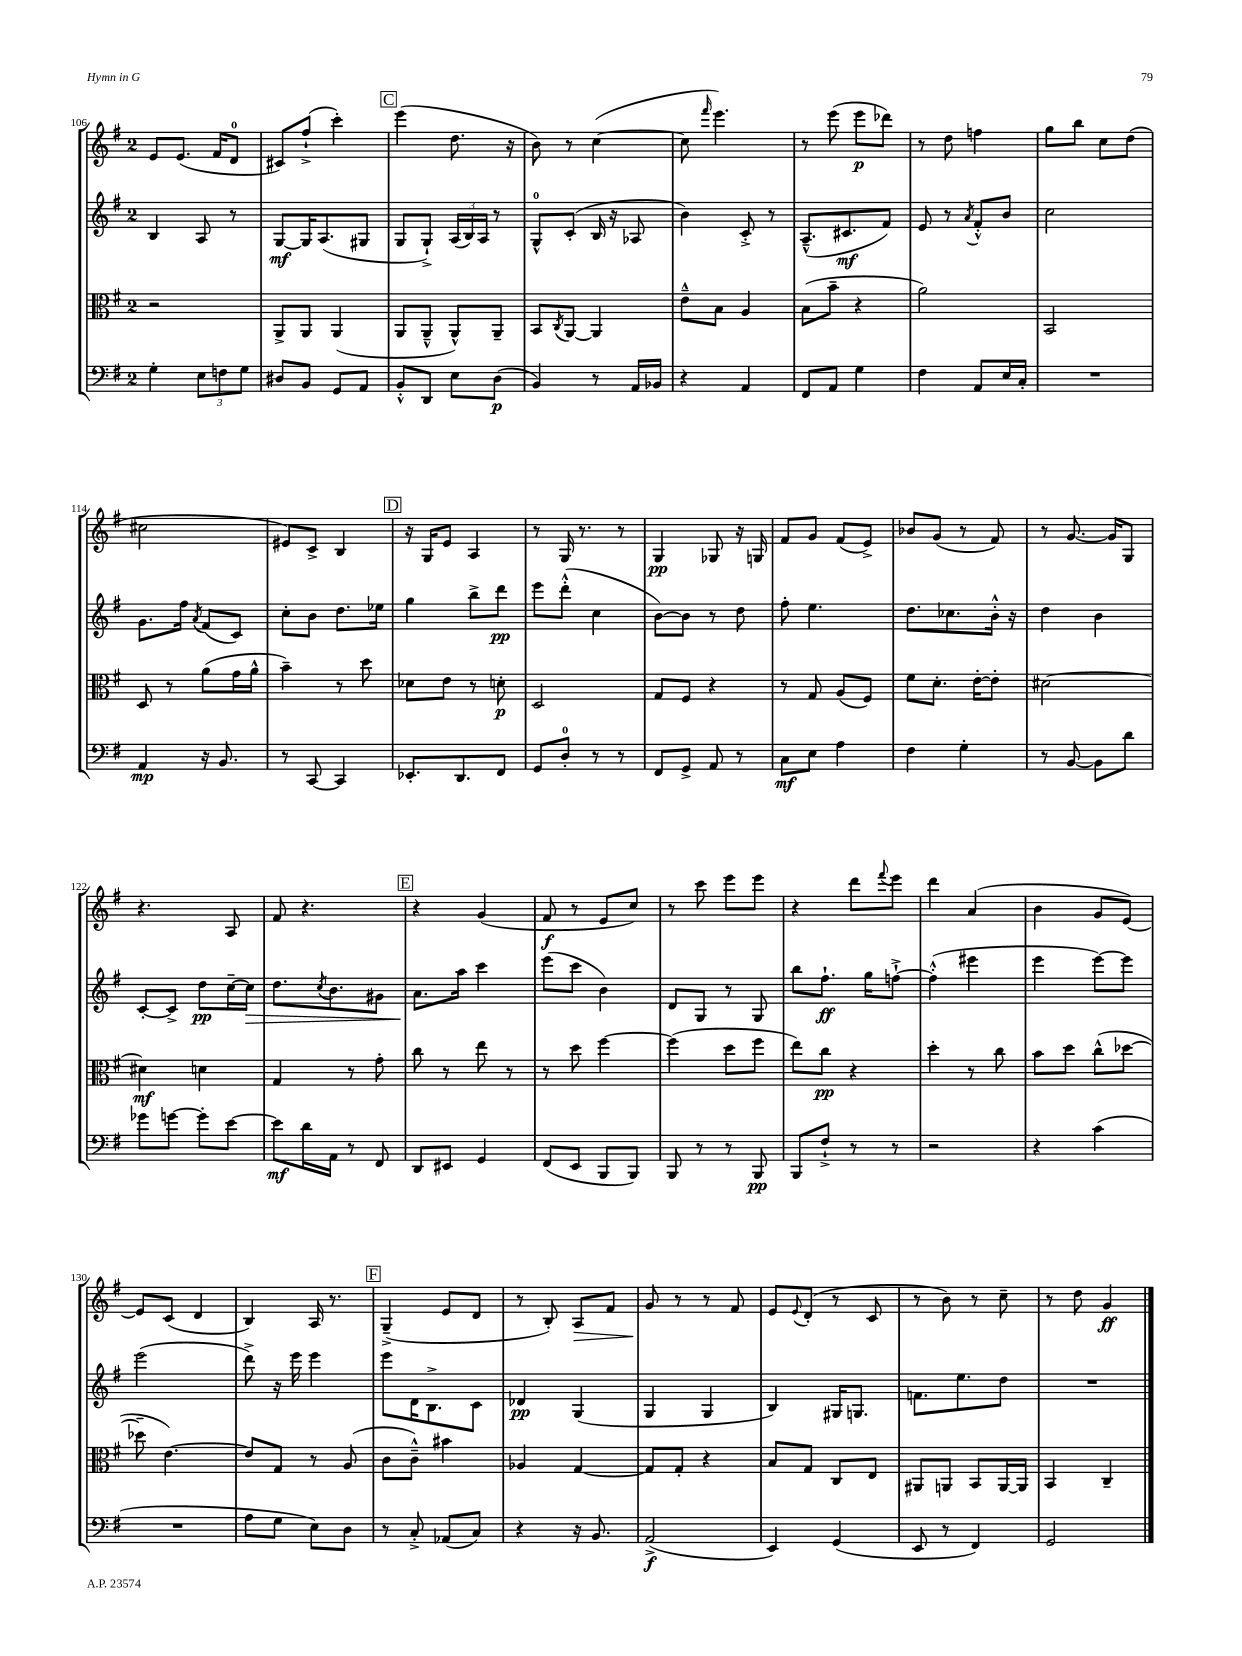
<<
\new StaffGroup <<
\new Staff = "s0" {
    \clef treble \key g \major \once \override Staff.TimeSignature.style = #'single-digit \time 2/4
    e'8 e'8.( fis'16 d'8-0 |
    cis'8) fis''8-!->( c'''4-.) |
    \mark \markup { \box "C" } e'''4( d''8. r16 |
    b'8) r8 c''4~( |
    c''8 \grace { fis'''16 } e'''4.) |
    r8 e'''8( e'''8\p des'''8) |
    r8 d''8 f''4 |
    g''8 b''8 c''8 d''8( |
    cis''2 |
    eis'8) c'8-> b4 |
    \mark \markup { \box "D" } r16 g16 e'8 a4 |
    r8 g16 r8. r8 |
    g4\pp ges8 r16 g16 |
    fis'8 g'8 fis'8( e'8->) |
    bes'8 g'8( r8 fis'8) |
    r8 g'8.~ g'16 g8 |
    r4. a8 |
    fis'8 r4. |
    \mark \markup { \box "E" } r4 g'4( |
    fis'8\f r8 e'8 c''8) |
    r8 c'''8 e'''8 e'''8 |
    r4 d'''8 \appoggiatura { fis'''8 } e'''8 |
    d'''4 a'4( |
    b'4 g'8 e'8~) |
    e'8 c'8( d'4 |
    b4) a16 r8. |
    \mark \markup { \box "F" } g4--->( e'8 d'8 |
    r8 b8-.) a8\> fis'8 |
    g'8\! r8 r8 fis'8 |
    e'8 \appoggiatura { e'8 } d'8-.( r8 c'8 |
    r8 b'8) r8 c''8-- |
    r8 d''8 g'4\ff \bar "|." |
}
\new Staff = "s1" {
    \clef treble \key g \major \once \override Staff.TimeSignature.style = #'single-digit \time 2/4
    b4 a8 r8 |
    g8~\mf g16 a8.( gis8 |
    \mark \markup { \box "C" } g8 g8-!->) \tuplet 3/2 { a16( b16) a16 } r8 |
    g8-0-^ c'8-.( b16 r16 aes8 |
    b'4) c'8-.-> r8 |
    a8.---^( cis'8.\mf fis'8) |
    e'8 r8 \acciaccatura { a'8 } fis'8-.-^ b'8 |
    c''2 |
    g'8. fis''16 \acciaccatura { a'8 } fis'8( c'8) |
    c''8-. b'8 d''8. ees''16 |
    \mark \markup { \box "D" } g''4 b''8-> d'''8\pp |
    e'''8 d'''8-.-^( c''4 |
    b'8~) b'8 r8 d''8 |
    fis''8-. e''4. |
    d''8. ces''8. b'16-.-^ r16 |
    d''4 b'4 |
    c'8~-. c'8-> d''8\pp c''16~-- c''16\> |
    d''8. \acciaccatura { c''8 } b'8. gis'8 |
    \mark \markup { \box "E" } a'8.\! a''16 c'''4 |
    e'''8( c'''8 b'4) |
    d'8 g8 r8 g8 |
    b''8 fis''8.-!\ff g''16 f''8~-!-> |
    f''4-.-^( eis'''4 |
    e'''4 e'''8~) e'''8 |
    e'''2( |
    d'''8->) r16 e'''16 e'''4 |
    \mark \markup { \box "F" } e'''8 d'16 b8.-> c'8 |
    des'4\pp g4( |
    g4 g4 |
    b4) gis16 g8. |
    f'8. e''8. d''8 |
    R2 \bar "|." |
}
\new Staff = "s2" {
    \clef alto \key g \major \once \override Staff.TimeSignature.style = #'single-digit \time 2/4
    r2 |
    a,8-> a,8 a,4( |
    \mark \markup { \box "C" } a,8 a,8---^ a,8-^) a,8-- |
    b,8 \acciaccatura { c8 } a,8~ a,4 |
    e'8---^ b8 a4 |
    b8( b'8-- r4 |
    a'2) |
    b,2 |
    d8 r8 a'8( g'16 a'16-^ |
    b'4--) r8 d''8 |
    \mark \markup { \box "D" } des'8 e'8 r8 d'8-.\p |
    d2 |
    g8 fis8 r4 |
    r8 g8 a8( fis8) |
    fis'8 d'8.-. e'16~-. e'8-. |
    dis'2~ |
    dis'4\mf d'4 |
    g4 r8 g'8-. |
    \mark \markup { \box "E" } c''8 r8 e''8 r8 |
    r8 d''8 fis''4~ |
    fis''4( d''8 fis''8 |
    e''8) c''8\pp r4 |
    d''4-. r8 c''8 |
    b'8 d''8 c''8-^( des''8~ |
    des''8-- e'4.~) |
    e'8 g8 r8 a8( |
    \mark \markup { \box "F" } c'8 c'8---^) bis'4 |
    aes4 g4~ |
    g8 g8-. r4 |
    b8 g8 c8 e8 |
    ais,8 a,8 b,8 a,16~ a,16 |
    b,4 c4-- \bar "|." |
}
\new Staff = "s3" {
    \clef bass \key g \major \once \override Staff.TimeSignature.style = #'single-digit \time 2/4
    g4-. \tuplet 3/2 { e8 f8 g8 } |
    dis8 b,8 g,8 a,8 |
    \mark \markup { \box "C" } b,8-.-^ d,8 e8 d8\p( |
    b,4) r8 a,16 bes,16 |
    r4 a,4 |
    fis,8 a,8 g4 |
    fis4 a,8 e16 c16-. |
    R2 |
    a,4\mp r16 b,8. |
    r8 c,8~ c,4 |
    \mark \markup { \box "D" } ees,8.-. d,8. fis,8 |
    g,8 d8-0-. r8 r8 |
    fis,8 g,8-> a,8 r8 |
    c8\mf e8 a4 |
    fis4 g4-. |
    r8 b,8~ b,8 d'8 |
    ges'8 g'8~ g'8-. e'8~ |
    e'8\mf d'16 a,16 r8 fis,8 |
    \mark \markup { \box "E" } d,8 eis,8 g,4 |
    fis,8( e,8 b,,8 b,,8) |
    b,,8 r8 r8 b,,8\pp |
    b,,8 fis8-!-> r8 r8 |
    r2 |
    r4 c'4( |
    R2 |
    a8 g8 e8) d8 |
    \mark \markup { \box "F" } r8 c8-.-> aes,8( c8) |
    r4 r16 b,8. |
    a,2->\f( |
    e,4) g,4( |
    e,8 r8 fis,4) |
    g,2 \bar "|." |
}
>>
>>
\layout { \context { \Score currentBarNumber = #106 } }
